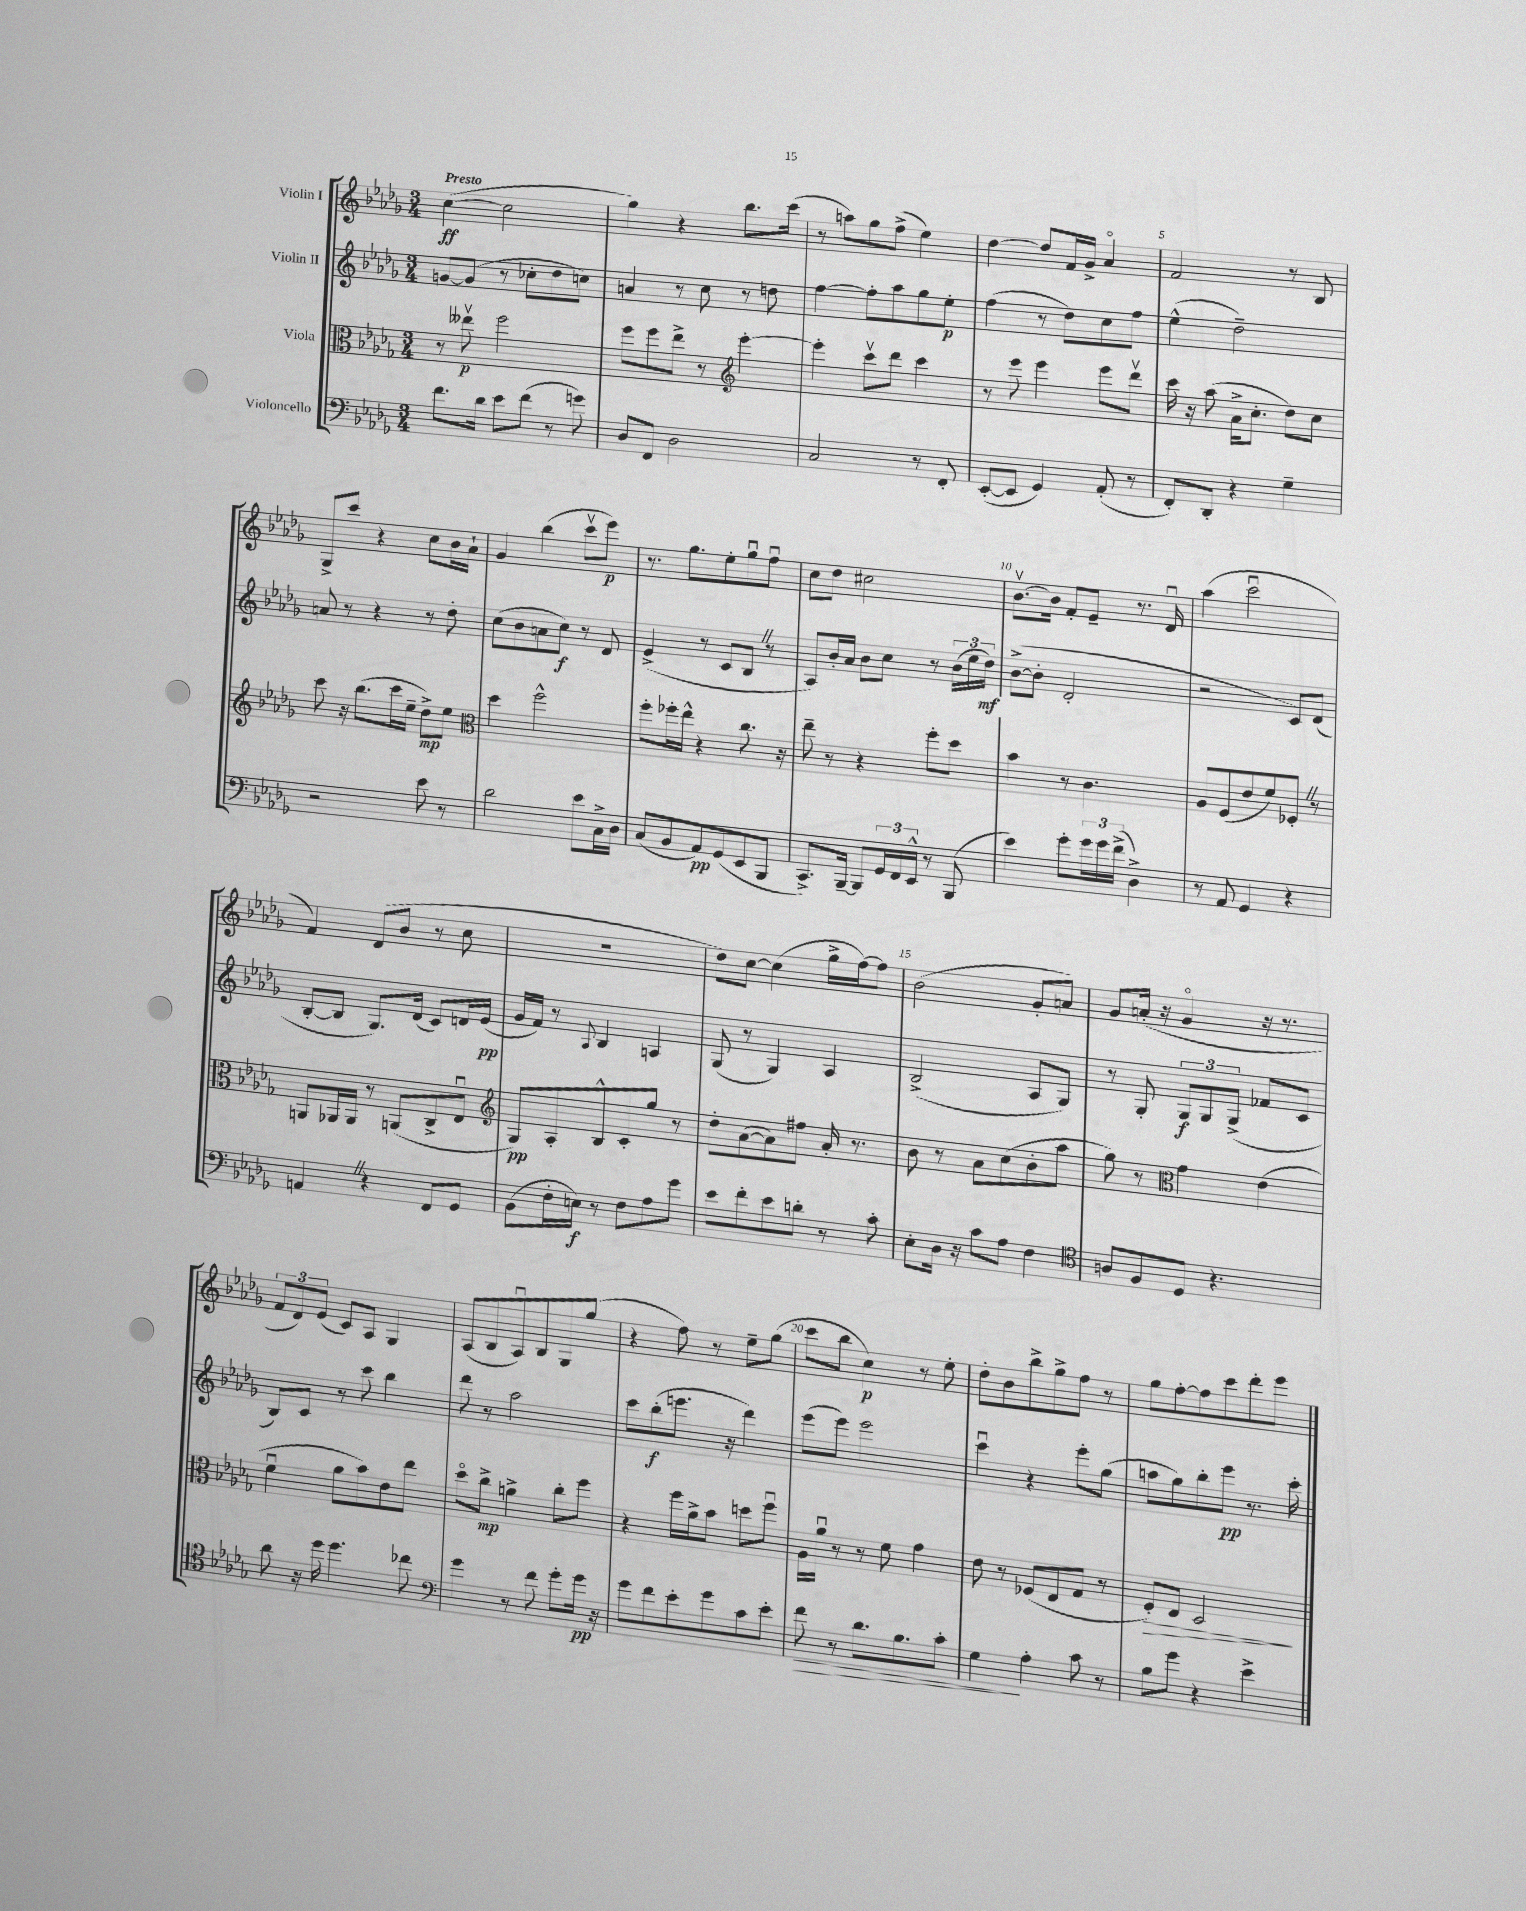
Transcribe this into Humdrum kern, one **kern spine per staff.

**kern	**kern	**kern	**kern
*staff4	*staff3	*staff2	*staff1
*clefF4	*clefC3	*clefG2	*clefG2
*k[b-e-a-d-g-]	*k[b-e-a-d-g-]	*k[b-e-a-d-g-]	*k[b-e-a-d-g-]
*M3/4	*M3/4	*M3/4	*M3/4
8.f\L	8r	[8g/L	([4cc\
.	8ee--v\	(8g/]J	.
16d-\Jk	.	.	.
8e-\L	2ff\	8r	2cc\]
(8f\J	.	8cc-'\L	.
8r	.	8dd-\	.
8g\)	.	8cc\J)	.
=	=	=	=
8D-/L	8ff\L	4a/	4gg-\)
8FF/J	8ff\	.	.
2D-\	8ee-^\J	8r	4r
.	8r	8cc\	.
*	*clefG2	*	*
.	[4eee-'\	8r	8.bb-\L
.	.	8dd\	.
.	.	.	(16ccc\Jk
=	=	=	=
2C/	4eee-'\]	[4ff\	8r
.	.	.	8aa\L)
.	8cccv\L	8ff'\]L	8gg-\
.	8ddd-\J	8aa-\	(8ff^\J
8r	4ccc\	8gg-\	4ee-\)
8FF'/	.	8ee-'\J	.
=	=	=	=
([8EE-'/L	8r	(4ff\	[4dd-\
8EE-/]J	8eee-\	.	.
4GG-/)	4eee-\	8r	8dd-/]L
.	.	8dd-\L)	16f/L
.	.	.	16g-^/JJ
(8AA-'/	8eee-\L	8cc\	4a-o/
8r	8ddd-v\J	8ff\J	.
=	=	=	=
8FF'/L)	16ccc\	(4ee-^^\	2f/
.	16r	.	.
8DD-'/J	(8aa-\	.	.
4r	16a-^\LK	2dd-~\)	.
.	8.cc'\J	.	.
4G-~\	8dd-\L)	.	8r
.	8cc\J	.	8B-/
=	=	=	=
2r	8ccc\	8a/	8G-^/L
.	16r	8r	8ccc/J
.	(8.bb-\L	.	.
.	.	4r	4r
.	16ccc\L	.	.
.	16ee-~\JJ	.	.
8e-\	8dd-^\L)	8r	8cc\L
8r	8ee-\J	8dd-'\	16b-\L
.	.	.	16a-`\JJ
=	=	=	=
*	*clefC3	*	*
2d-\	4dd-\	(8cc\L	4g-/
.	.	8b-\	.
.	2ff^^\	8a\	(4bb-\
.	.	8cc\J)	.
8e-\L	.	8r	8cccv\L
16C^\L	.	8d-/	8eee-\J)
16D-\JJ	.	.	.
=	=	=	=
(8C/L	8ff'\L	(4e-^/	8.r
8BB-/	16ff-'\L	.	.
.	16ee-^^\JJ	.	8.gg-\L
8AA-/)	4r	8r	.
(8GG-/	.	8c/L	8ee-'\
8EE-/	8.cc\	8B-/J	8gg-u\
8BBB-/J	.	8r	8ffu\J
.	16r	.	.
=	=	=	=
8.CC^/L)	8ee-~\	8A-/L)	8cc\L
.	8r	16b-'/L	8dd-\J
[16BBB-~/Jk	.	16a-/JJ	.
8BBB-/]L	4r	8b-\L	2cc#\
24GG-/L	.	8cc\J	.
24FF/	.	.	.
24EE-^^/JJ	.	.	.
8r	8ff'\L	8r	.
(8BBB-/	8dd-\J	(24b-\LL	.
.	.	24ee-\	.
.	.	24dd-\JJ)	.
=	=	=	=
4e-\)	4b-\	([8b-^\L	[8.b-v\L
.	.	8b-'\]J	.
.	.	.	16b-\]Jk
8g-'\L	8r	2d-'/	8f'/L
24g-\L	4.c\	.	8e-~/J
24g-\	.	.	.
(24f^\JJ	.	.	.
4D-^\)	.	.	8.r
.	.	.	16d-u/
=	=	=	=
8r	8A-/L	2r	(4aa-\
8AA-/	(8F/	.	.
4GG-/	8e-/	.	2cccu\
.	8f/)	.	.
4r	8F-'/J	8c/L)	.
.	8r	(8d-/J	.
=	=	=	=
4AA/	8AA/L	[8B-'/L	4f/)
.	16AA-/L	8B-/]J	.
.	16AA-/JJ	.	.
4r	8r	8.G-/L)	(8d-/L
.	(8AA/L	.	8b-/J
.	.	(16d-/Jk	.
8FF/L	8C^/	8c/L)	8r
8GG-/J	8E-u/J	16d/L	8cc\
.	.	(16e-/JJ	.
=	=	=	=
*	*clefG2	*	*
(8BB-\L	8G-/L)	16g-/LL	2.r
.	.	16f/JJ)	.
16F'\L	8A-'/	8r	.
16E\JJ)	.	.	.
.	.	8qqA-/	.
8r	8B-^^/	4B-/	.
8F\L	8c'/	.	.
8A-\	8gg-/J	4A/	.
8g-\J	8r	.	.
=	=	=	=
8e-\L	8dd-'\L	(8G-/	8dd-\L)
8f'\	([8a-\	8r	[8cc\J
8e-\	8a-\])	4G-/)	(4cc\]
8d'\J	8ff#\J	.	.
8r	16a-'/	4A-/	16gg-^\LL
.	8.r	.	[16ff\J)
8c'\	.	.	8ff\]J
=	=	=	=
8E-'\L	8b-\	(2B-^/	(2b-\
16D-\Jk	8r	.	.
16r	.	.	.
8c\L	8a-\L	.	.
8A-\J	(8cc\	.	.
4F\	8b-'\	8A-/L	8g-'/L
.	8aa-\J	8G-/J)	8a/J)
=	=	=	=
*clefC4	*	*	*
8A/L	8gg-\)	8r	8g-/L
8F/	8r	8G-'/	(16a'/Jk
.	.	.	16r
*	*clefC3	*	*
8D-/J	4g-\	12G-/L	4g-o/
.	.	12G-/	.
4.r	.	.	.
.	.	(12G-^/J	.
.	(4e-\	8f-/L	16r
.	.	.	8.r
.	.	8c/J	.
=	=	=	=
8a-\	4fu\	8B-/L)	12f/L
.	.	.	12d-/)
16r	.	8c/J	.
.	.	.	(12e-/J
16dd-\	.	.	.
4.dd-\	8a-\L	8r	8c/L)
.	8b-\)	8ccc\	8A-/J
.	8e-\	4bb-\	4G-/
8cc-\	8ee-\J	.	.
=	=	=	=
*clefF4	*	*	*
4g-\	8dd-o\L	8ddd-\	(8A-/L
.	8cc^\J	8r	8B-/
8r	4a^\	2aa-\	8A-u/)
8f\	.	.	8B-/
8g-'\L	8cc'\L	.	8G-/
16g-\Jk	8ff\J	.	(8gg-/J
16r	.	.	.
=	=	=	=
8g-\L	4r	8ccc\L	4r
8f\	.	(8bb-'\	.
8e-'\	16ff\LL	8.eee\J	8ff\)
.	16a-^\J	.	.
8g-\	8b-\J	.	8r
.	.	16r	.
8c\	8dd\L	4ddd-\)	8ee-~\L
8e-'\J	8ffu\J	.	(8gg-\J
=	=	=	=
8f\	16A-\LL	(8eee-\L	8ccc\L
.	16a-u\JJ	.	.
8r	8r	8eee-\J)	8bb-\J
8.d-\L	8r	2eee-\	4cc\)
.	8f\	.	.
8.B-\	.	.	.
.	4g-\	.	8r
8c'\J	.	.	8ee-'\
=	=	=	=
4G-\	8e-\	4cccu\	8dd-'\L
.	8r	.	8b-\
4A-'\	(8F-/L	4r	8bb-^\
.	8E-/	.	8gg-^\
8c\	8G-/J	8eee-'\L	8ff\J
8r	8r	(8gg-\J	8r
=	=	=	=
8B-\L	8F'/L)	8aa\L	8gg-\L
8g-\J	8E-/J	8gg-\)	[8ff'\
4r	2D-/	8bb-'\	8ff\]
.	.	8eee-\J	8ccc\
4e-^\	.	8.r	8ddd-'\
.	.	.	8eee-\J
.	.	16ccc'\	.
==	==	==	==
*-	*-	*-	*-
